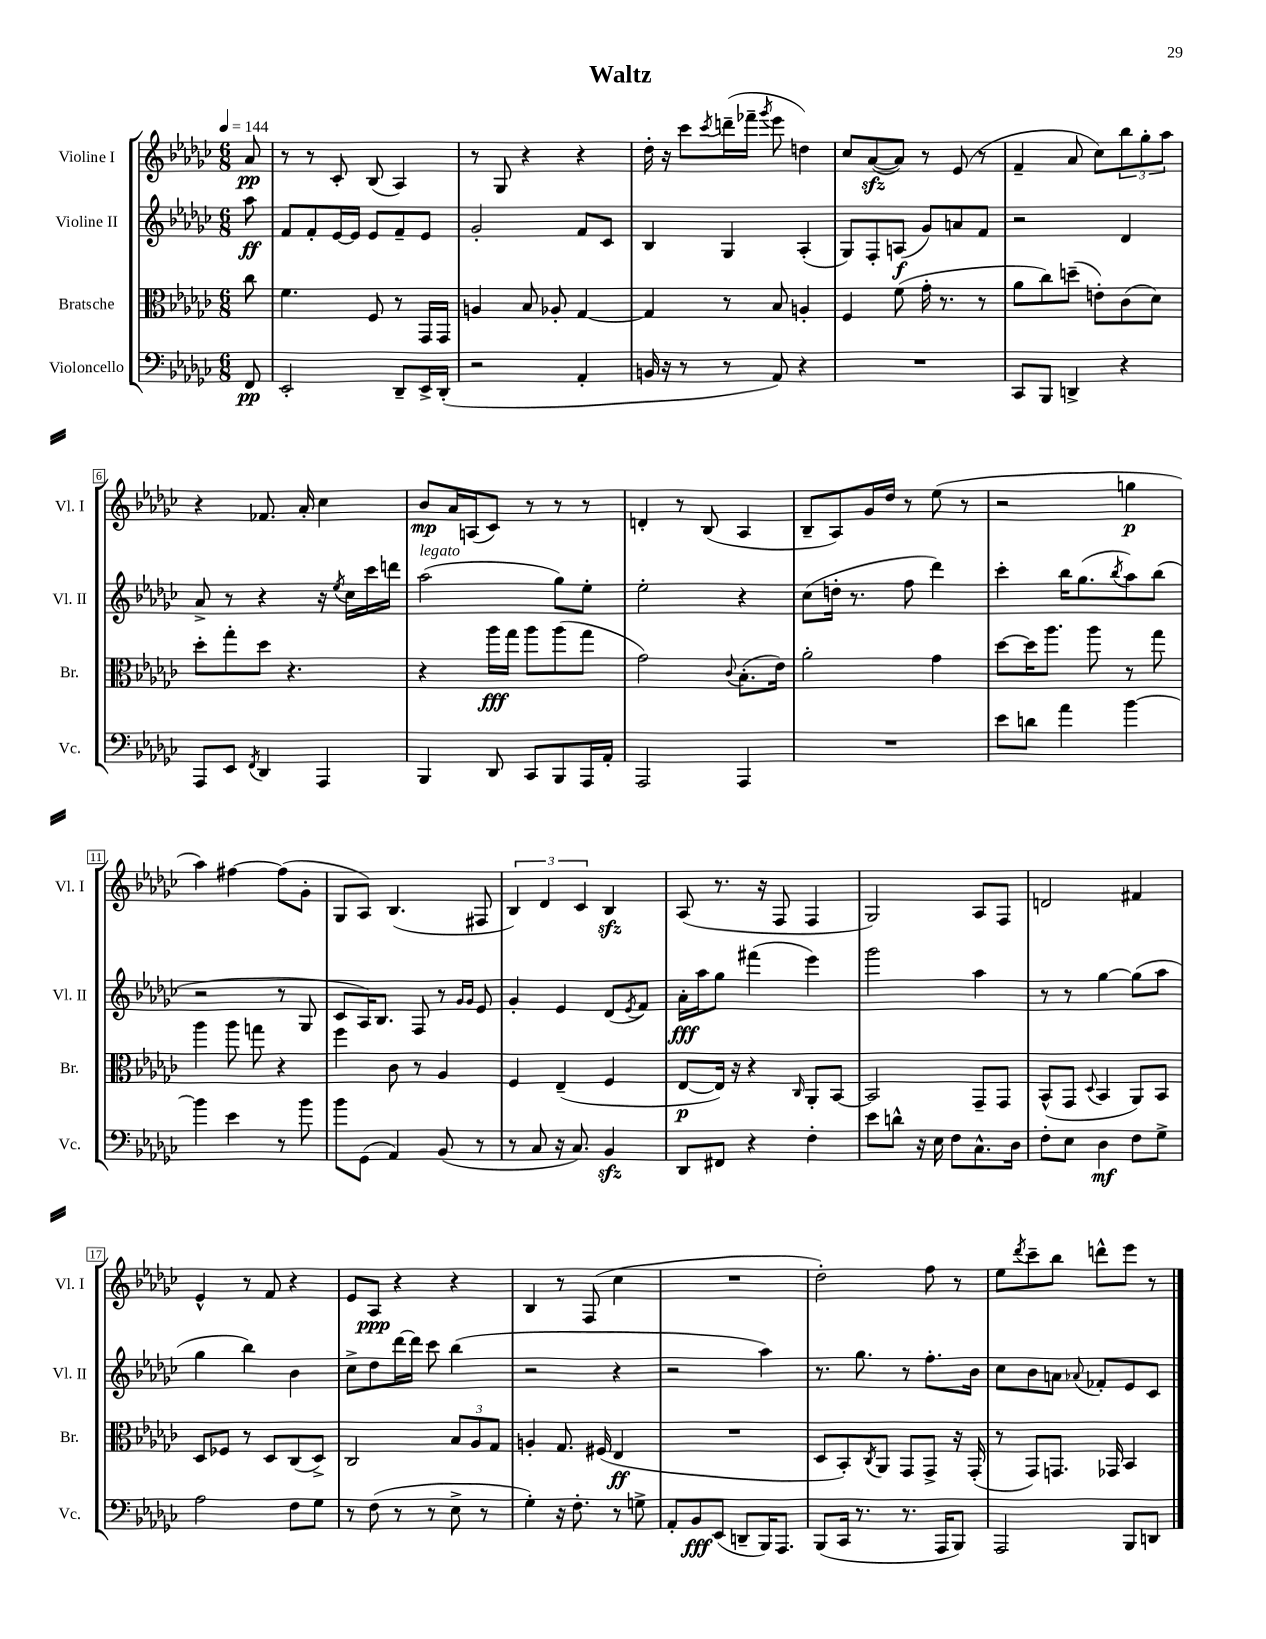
\header { title = "Waltz" }
<<
\new StaffGroup <<
\new Staff = "s0" \with { instrumentName = "Violine I" shortInstrumentName = "Vl. I" } {
    \clef treble \key ges \major \numericTimeSignature \time 6/8 \partial 8 \tempo 4 = 144
    aes'8\pp |
    r8 r8 ces'8-. bes8( aes4) |
    r8 ges8 r4 r4 |
    des''16-. r16 ces'''8 \acciaccatura { ces'''8 } d'''16--( fes'''16-- \acciaccatura { ges'''8 } ees'''8 d''4) |
    ces''8 aes'8~\sfz( aes'8) r8 ees'8( r8 |
    f'4-- aes'8 ces''8) \tuplet 3/2 { bes''8 ges''8-. aes''8 } |
    r4 fes'8. aes'16-. ces''4 |
    bes'8\mp aes'16 a16( ces'8) r8 r8 r8 |
    d'4-. r8 bes8( aes4 |
    bes8-- aes8) ges'16 des''16 r8 ees''8( r8 |
    r2 g''4\p |
    aes''4) fis''4~ fis''8( ges'8-. |
    ges8 aes8) bes4.( fis8 |
    \tuplet 3/2 { bes4) des'4 ces'4 } bes4\sfz |
    aes8( r8. r16 f8 f4 |
    ges2) aes8 f8 |
    d'2 fis'4 |
    ees'4-^ r8 f'8 r4 |
    ees'8 aes8\ppp r4 r4 |
    bes4 r8 f8( ces''4 |
    R2. |
    des''2-.) f''8 r8 |
    ees''8 \acciaccatura { des'''8 } ces'''8-- bes''8 d'''8-^ ees'''8 r8 \bar "|." |
}
\new Staff = "s1" \with { instrumentName = "Violine II" shortInstrumentName = "Vl. II" } {
    \clef treble \key ges \major \numericTimeSignature \time 6/8 \partial 8
    aes''8\ff |
    f'8 f'8-. ees'16~ ees'16 ees'8 f'8-- ees'8 |
    ges'2-. f'8 ces'8 |
    bes4 ges4 aes4-.( |
    ges8) f8-. a8\f( ges'8) a'8 f'8 |
    r2 des'4 |
    aes'8-> r8 r4 r16 \acciaccatura { ees''8 } ces''16 ces'''16 d'''16 |
    aes''2^\markup { \italic "legato" }( ges''8) ees''8-. |
    ees''2-. r4 |
    ces''8( d''16-. r8. f''8 des'''4) |
    ces'''4-. bes''16 ges''8.( \acciaccatura { bes''8 } aes''8) bes''8( |
    r2 r8 ges8 |
    ces'8 aes16) bes8. f8 r8 \grace { ges'16 ges'16 } ees'8 |
    ges'4-. ees'4 des'8( \acciaccatura { ees'8 } f'8) |
    aes'16-.\fff aes''16 ges''8 fis'''4( ees'''4) |
    ges'''2 aes''4 |
    r8 r8 ges''4~ ges''8( aes''8 |
    ges''4 bes''4) bes'4 |
    ces''8-> des''8 des'''16~ des'''16 ces'''8 bes''4( |
    r2 r4 |
    r2 aes''4) |
    r8. ges''8. r8 f''8.-. bes'16 |
    ces''8 bes'8 a'8 \appoggiatura { aes'8 } fes'8-. ees'8 ces'8 \bar "|." |
}
\new Staff = "s2" \with { instrumentName = "Bratsche" shortInstrumentName = "Br." } {
    \clef alto \key ges \major \numericTimeSignature \time 6/8 \partial 8
    ces''8 |
    f'4. f8 r8 ges,16 ges,16 |
    a4 bes8 aes8-. ges4~ |
    ges4 r8 bes8 a4-. |
    f4 f'8( ges'16-. r8. r8 |
    aes'8 ces''8) d''8--( e'8-.) ces'8( des'8) |
    des''8-. ges''8-. des''8 r4. |
    r4 aes''16\fff ges''16 aes''8 aes''8( ges''8 |
    ges'2) \appoggiatura { ces'8 } bes8.-.( ees'16) |
    aes'2-. ges'4 |
    des''8~ des''16 aes''8. aes''8 r8 ges''8 |
    aes''4 aes''8 g''8 r4 |
    f''4 ces'8 r8 aes4 |
    f4 ees4--( f4 |
    ees8~\p ees16) r16 r4 \grace { ces16 } aes,8-. bes,8~ |
    bes,2 ges,8-- ges,8 |
    bes,8-^( ges,8 \appoggiatura { des8 } bes,4 aes,8) bes,8 |
    des8 fes8 r8 des8 ces8( des8->) |
    ces2 \tuplet 3/2 { bes8 aes8 ges8 } |
    a4-. ges8. fis16( ees4\ff |
    R2. |
    des8 bes,8-.) \acciaccatura { ces8 } aes,8 ges,8 ges,8-> r16 ges,16-.( |
    r8 ges,8) g,8. ges,16 bes,4 \bar "|." |
}
\new Staff = "s3" \with { instrumentName = "Violoncello" shortInstrumentName = "Vc." } {
    \clef bass \key ges \major \numericTimeSignature \time 6/8 \partial 8
    f,8\pp |
    ees,2-. des,8-- ees,16-> des,16-.( |
    r2 aes,4-. |
    b,16 r16 r8 r8 aes,8) r4 |
    R2. |
    ces,8 bes,,8 d,4-> r4 |
    aes,,8 ees,8 \acciaccatura { f,8 } des,4 aes,,4 |
    bes,,4 des,8 ces,8 bes,,8 aes,,16 aes,16-. |
    aes,,2 aes,,4 |
    R2. |
    ees'8 d'8 aes'4 bes'4~ |
    bes'4 ees'4 r8 bes'8 |
    bes'8 ges,8( aes,4) bes,8( r8 |
    r8 ces8 r16 ces8.) bes,4\sfz |
    des,8 fis,8 r4 f4-. |
    ees'8 d'8-^ r16 ees16 f8 ces8.-^ des16 |
    f8-. ees8 des4\mf f8 ges8-> |
    aes2 f8 ges8 |
    r8 f8( r8 r8 ees8-> r8 |
    ges4-.) r16 f8.-. r8 g8-> |
    aes,8-. bes,8\fff ees,8( d,8-- bes,,16) aes,,8. |
    bes,,8( ces,16 r8. r8. aes,,16 bes,,8) |
    aes,,2 bes,,8 d,8 \bar "|." |
}
>>
>>
\layout { \context { \Score \override BarNumber.stencil = #(make-stencil-boxer 0.1 0.3 ly:text-interface::print) } }
